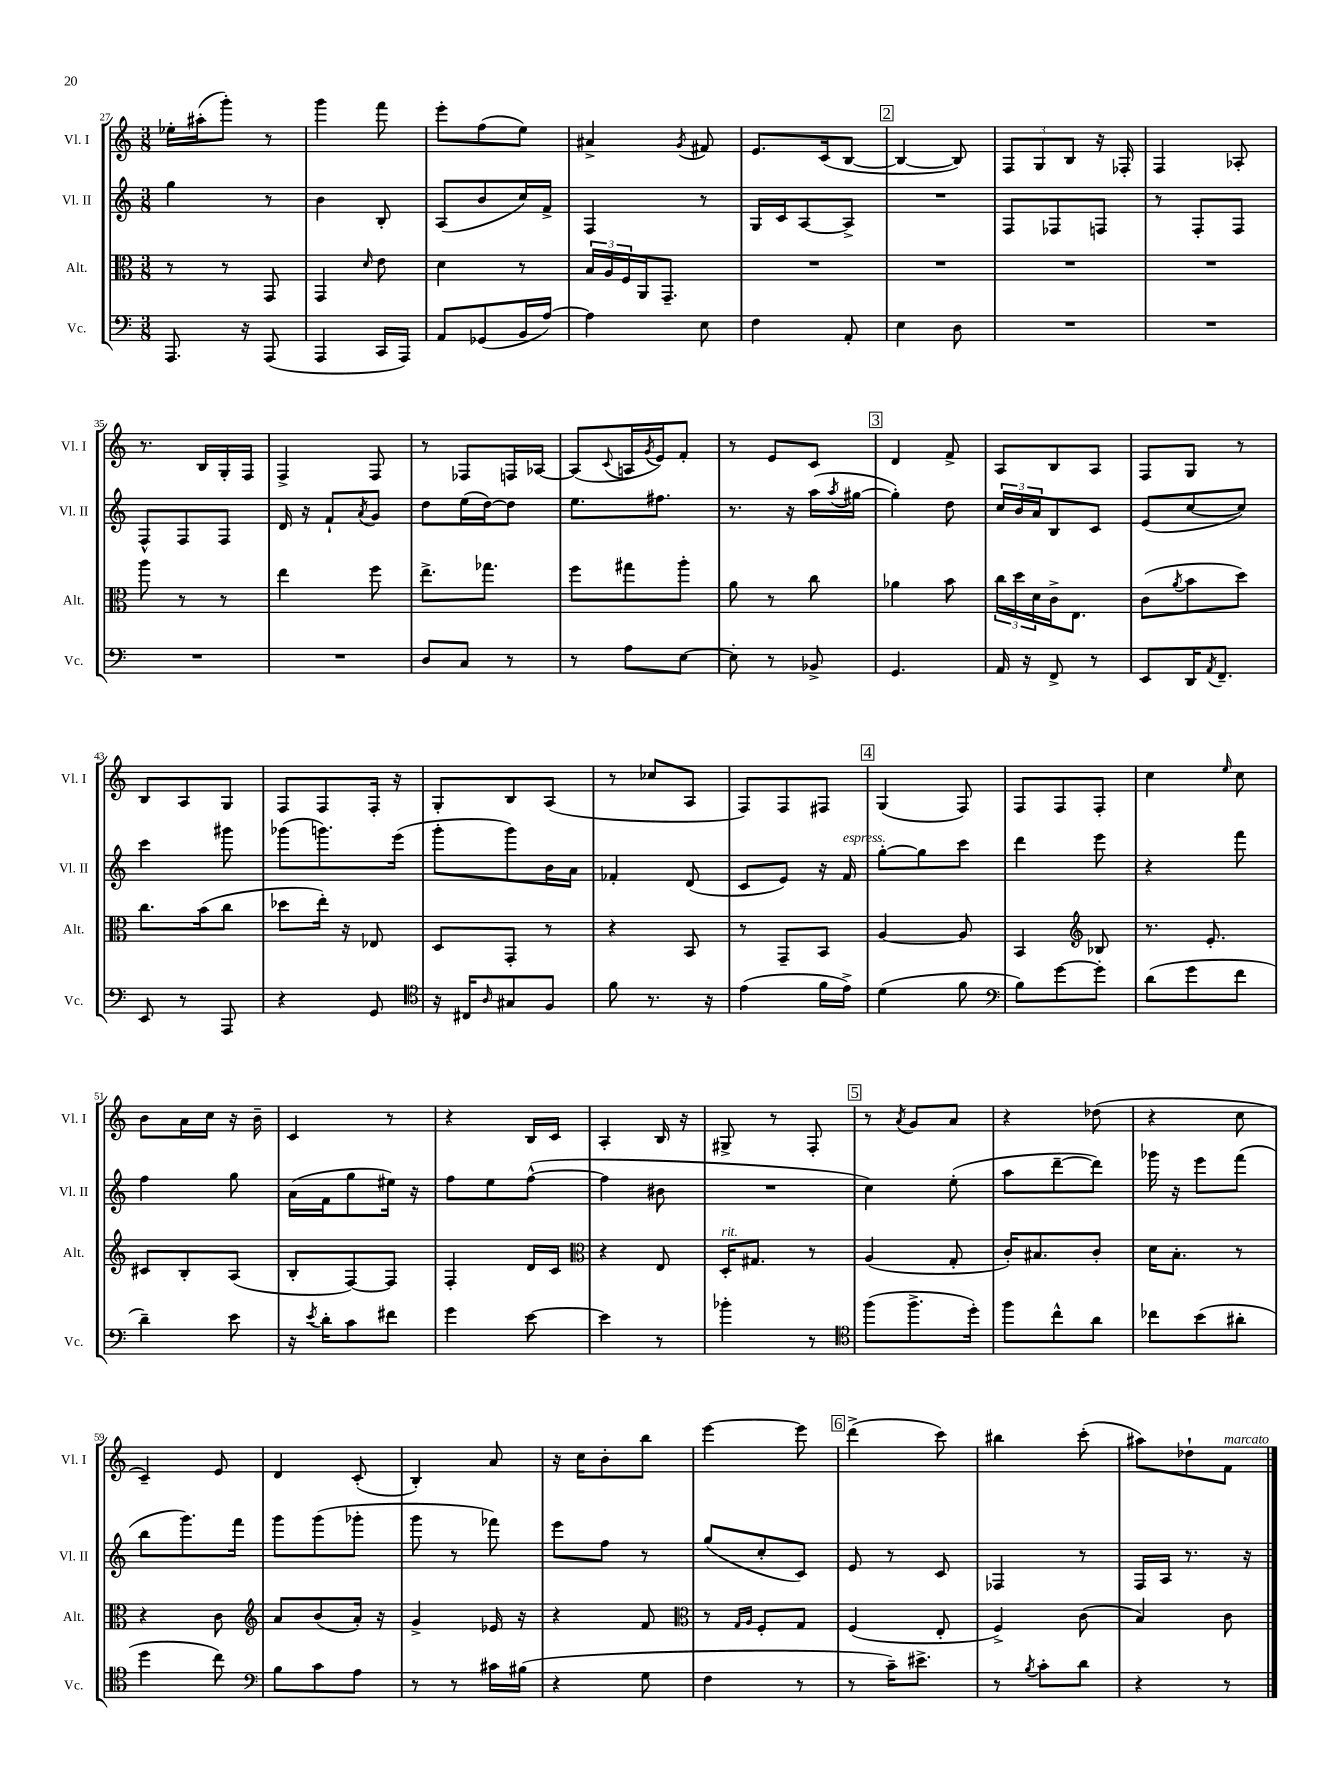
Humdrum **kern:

**kern	**kern	**kern	**kern
*staff4	*staff3	*staff2	*staff1
*clefF4	*clefC3	*clefG2	*clefG2
*k[]	*k[]	*k[]	*k[]
*M3/8	*M3/8	*M3/8	*M3/8
8.AAA/	8r	4gg\	16ee-'\LL
.	.	.	(16aa#'\J
.	8r	.	8ggg'\J)
16r	.	.	.
(8AAA/	8GG/	8r	8r
=	=	=	=
4AAA/	4GG/	4b\	4ggg\
.	16qqd/	.	.
16CC/LL	8e\	8B'/	8fff\
16AAA/JJ)	.	.	.
=	=	=	=
8AA/L	4d\	(8A/L	8eee'\L
(8GG-/	.	8b/	(8ff\
16BB/L	8r	16cc/L)	8ee\J)
[16A/JJ)	.	16f^/JJ	.
=	=	=	=
4A\]	24B/LL	4F/	4a#^/
.	24A/	.	.
.	24F/	.	.
.	16AA/J	.	.
.	8.GG~/J	.	.
.	.	.	8qg/
8E\	.	8r	8f#/
=	=	=	=
4F\	4.r	16G/LL	8.e/L
.	.	16c/J	.
.	.	[8A/	.
.	.	.	(16c/k
8AA'/	.	8A^/]J	[8B/J
=	=	=	=
4E\	4.r	4.r	4B/_
8D\	.	.	8B/])
=	=	=	=
4.r	4.r	8F/L	12F/L
.	.	.	12G/
.	.	8F-/	.
.	.	.	12B/J
.	.	8F/J	16r
.	.	.	16F-'/
=	=	=	=
4.r	4.r	8r	4F/
.	.	8F'/L	.
.	.	8F/J	8A-'/
=	=	=	=
4.r	8aa\	8F^^/L	8.r
.	8r	8F/	.
.	.	.	16B/LL
.	8r	8F/J	16G'/
.	.	.	16F/JJ
=	=	=	=
4.r	4ee\	16d/	4F^/
.	.	16r	.
.	.	8f`/L	.
.	.	8qa/	.
.	8ff\	8g/J	8F/
=	=	=	=
8D/L	8.ee^\L	8dd\L	8r
8C/J	.	(16ee\L	8F-/L
.	8.gg-\J	[16dd\J)	.
8r	.	8dd\]J	16F/L
.	.	.	[16A-/JJ
=	=	=	=
8r	8ff\L	8.ee\L	(8A-/]L
.	.	.	8qqc/
8A\L	8gg#\	.	16A/L
.	.	.	8qg/
.	.	8.ff#\J	16e/J)
[8E\J	8aa'\J	.	8f'/J
=	=	=	=
8E'\]	8a\	8.r	8r
8r	8r	.	8e/L
.	.	16r	.
8BB-^/	8cc\	(16aa\LL	8c/J
.	.	8qaa/	.
.	.	[16gg#\JJ	.
=	=	=	=
4.GG/	4a-\	4gg#'\])	4d/
.	8b\	8dd\	8f^/
=	=	=	=
16AA/	24cc\LL	24cc/LL	8A/L
.	24dd\	24b/	.
16r	.	.	.
.	24d\	24a/J	.
8FF^/	16c^\J	8B/	8B/
.	8.E\J	.	.
8r	.	8c/J	8A/J
=	=	=	=
8EE/L	(8c\L	(8e/L	8F/L
.	8qa/	.	.
16DD/K	8b\	[8cc/	8G/J
8qAA/	.	.	.
8.FF~/J	.	.	.
.	8dd\J)	8cc/]J)	8r
=	=	=	=
8EE/	8.cc\L	4ccc\	8B/L
8r	.	.	8A/
.	(16b\k	.	.
8AAA/	8cc\J	8ggg#\	8G/J
=	=	=	=
4r	8dd-\L	(8ggg-\L	8F/L
.	16ee'\Jk)	8.ggg\)	8F/
.	16r	.	.
8GG/	8E-/	.	16F'/Jk
.	.	(16eee\Jk	16r
=	=	=	=
*clefC4	*	*	*
16r	8D/L	8ggg'\L	8G'/L
16C#/LK	.	.	.
16qqA/	.	.	.
8G#/	8GG'/J	8ggg\)	8B/
8F/J	8r	16b\L	(8A/J
.	.	16a\JJ	.
=	=	=	=
8f\	4r	4f-'/	8r
8.r	.	.	8cc-/L
.	8BB/	(8d/	8A/J
16r	.	.	.
=	=	=	=
(4e\	8r	8c/L	8F/L)
.	8GG~/L	8e/J)	8F/
16f\LL	8BB/J	16r	8F#/J
16e^\JJ)	.	16f/	.
=	=	=	=
(4d\	[4A/	[8gg'\L	(4G/
.	.	8gg\]	.
8f\	8A/]	8ccc\J	8F/)
=	=	=	=
*clefF4	*	*	*
8B\L)	4BB/	4ddd\	8F/L
[8g\	.	.	8F/
*	*clefG2	*	*
8g'\]J	8B-/	8eee\	8F'/J
=	=	=	=
(8d\L	8.r	4r	4cc\
8g\	.	.	.
.	8.e'/	.	.
.	.	.	16qqee/
8f\J	.	8fff\	8cc\
=	=	=	=
4d~\)	8c#/L	4ff\	8b\L
.	8B'/	.	16a\L
.	.	.	16cc\JJ
8e\	(8A/J	8gg\	16r
.	.	.	16b~\
=	=	=	=
16r	8B'/L	(16a\LL	4c/
8qe/	.	.	.
16d'\LK	.	16f\J	.
8c\	[8F/)	8gg\	.
8f#\J	8F/]J	16ee#\Jk)	8r
.	.	16r	.
=	=	=	=
4g\	4F'/	8ff\L	4r
.	.	8ee\	.
[8e\	16d/LL	([8ff^^\J	16B/LL
.	16c/JJ	.	16c/JJ
=	=	=	=
*	*clefC3	*	*
4e\]	4r	4ff\]	4A'/
8r	8E/	8b#\	16B/
.	.	.	16r
=	=	=	=
4b-'\	16D'/LK	4.r	8G#^/
.	8.G#/J	.	.
.	.	.	8r
8r	8r	.	8F'/
=	=	=	=
*clefC4	*	*	*
(8ff\L	(4A/	4cc\)	8r
.	.	.	8qa/
8.ff^\	.	.	8g/L
.	8G'/	(8ee'\	8a/J
16dd'\Jk)	.	.	.
=	=	=	=
8ff\L	16c'/LK)	8aa\L	4r
.	8.B#/	.	.
8cc^^\	.	[8ddd~\	.
8a\J	8c'/J	8ddd\]J)	(8dd-\
=	=	=	=
8cc-\L	16d\LK	16ggg-\	4r
.	8.B'\J	16r	.
(8b\	.	8eee\L	.
8a#'\J	8r	(8fff\J	8cc\
=	=	=	=
4dd\	4r	8bb\L	4c~/)
.	.	8.ggg\)	.
8cc\)	8c\	.	8e/
.	.	16fff\Jk	.
=	=	=	=
*clefF4	*clefG2	*	*
8B\L	8a/L	8ggg\L	4d/
8c\	(8b/	(8ggg\	.
8A\J	16a'/Jk)	8ggg-'\J	(8c'/
.	16r	.	.
=	=	=	=
8r	4g^/	8ggg\	4B'/)
8r	.	8r	.
16c#\LL	16e-/	8fff-\)	8a/
(16B#\JJ	16r	.	.
=	=	=	=
4r	4r	8eee\L	16r
.	.	.	16cc\LK
.	.	8ff\J	8b'\
8G\	8f/	8r	8bb\J
=	=	=	=
*	*clefC3	*	*
4F\	8r	(8gg/L	[4eee\
.	16qqG/LL	.	.
.	16qqA/JJ	.	.
.	8F'/L	8cc'/	.
8r	8G/J	8c/J)	8eee\]
=	=	=	=
8r	(4F/	8e/	(4ddd^\
16c~\LK)	.	8r	.
8.e#^\J	.	.	.
.	8E'/	8c/	8ccc\)
=	=	=	=
8r	4F^/)	4F-/	4bb#\
8qB/	.	.	.
8c'\L	.	.	.
8d\J	(8c\	8r	(8ccc'\
=	=	=	=
4r	4B/)	16F/LL	8aa#\L)
.	.	16A/JJ	.
.	.	8.r	8dd-`\
8r	8c\	.	8f\J
.	.	16r	.
==	==	==	==
*-	*-	*-	*-
